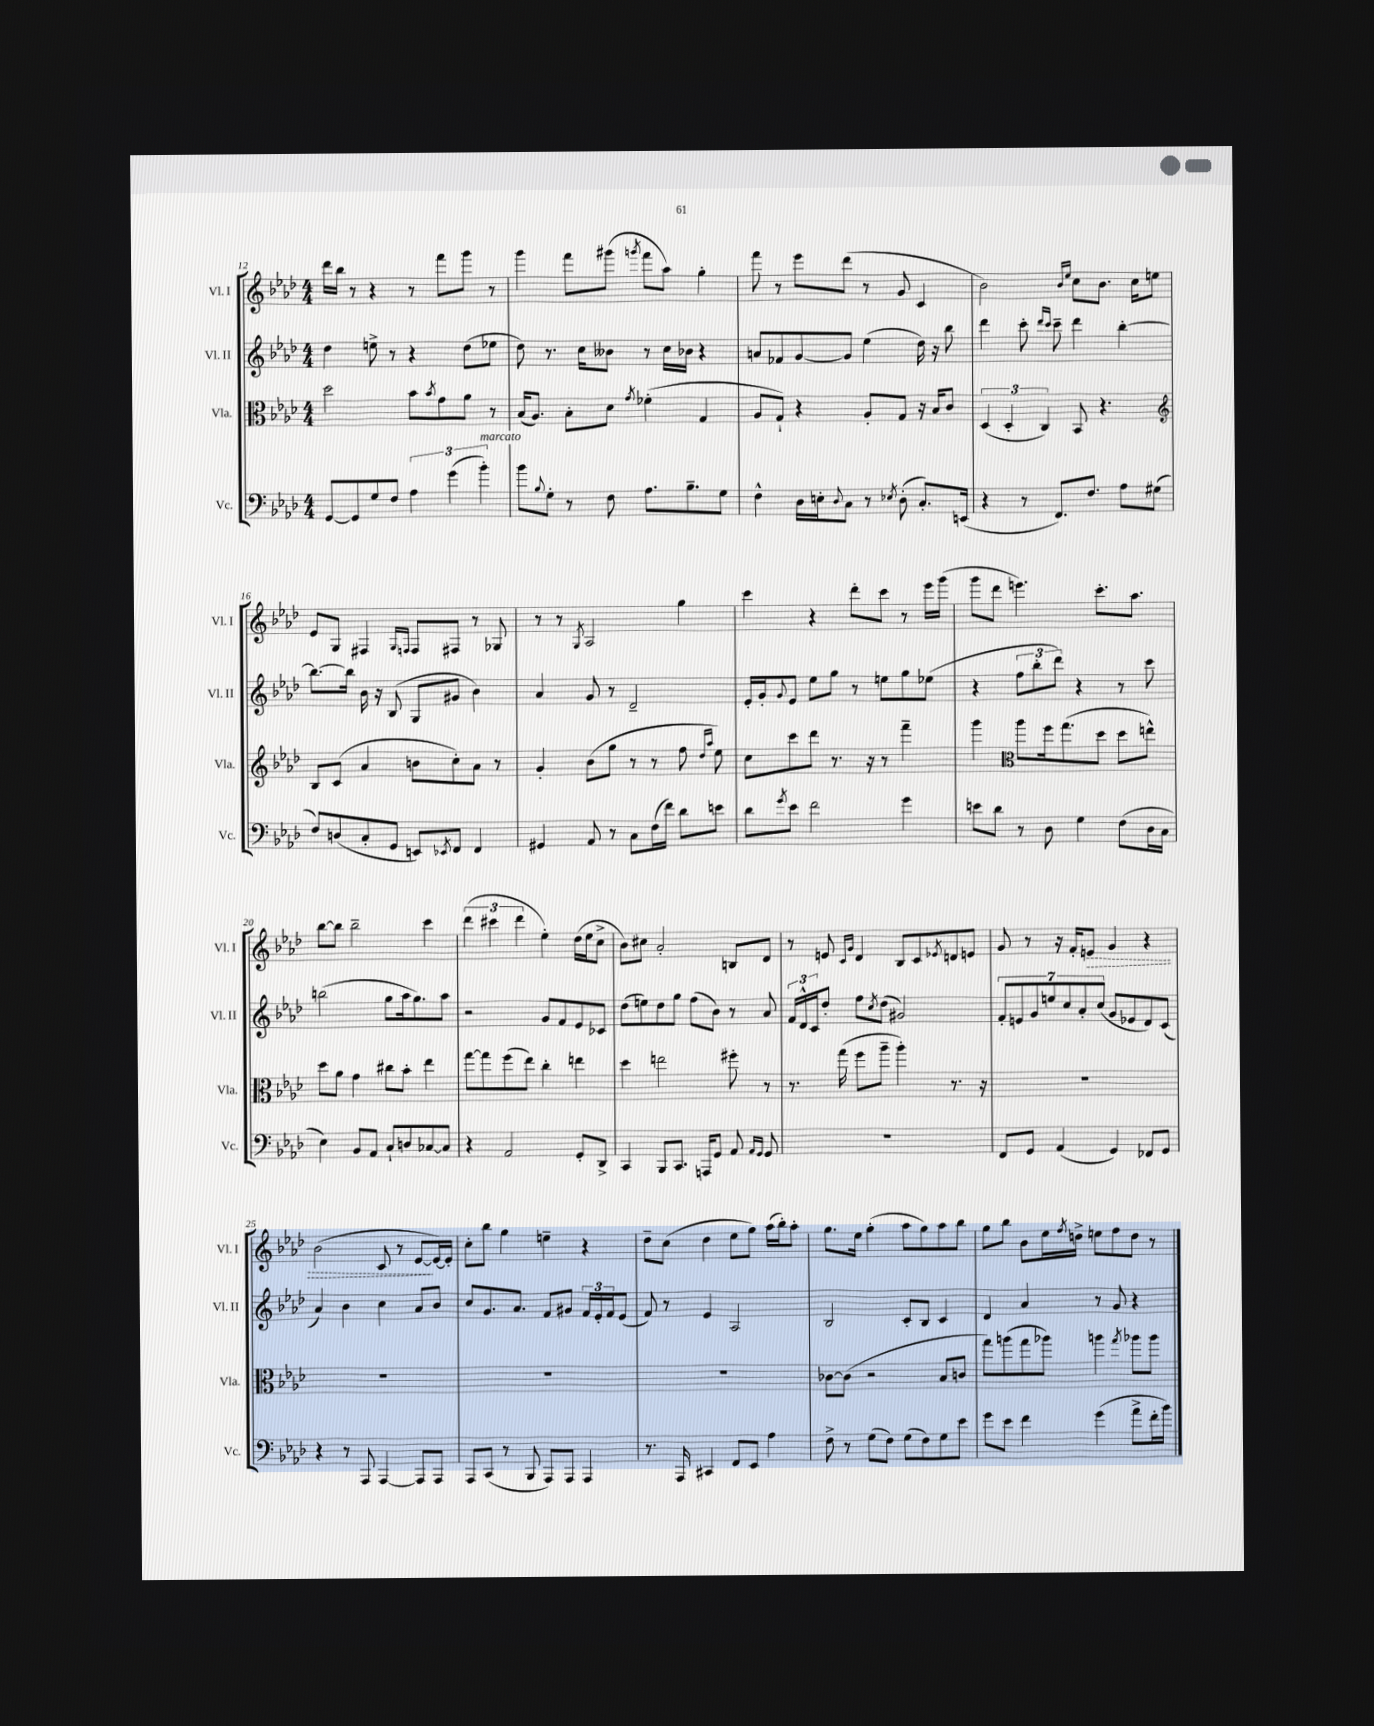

**kern	**kern	**kern	**kern
*staff4	*staff3	*staff2	*staff1
*clefF4	*clefC3	*clefG2	*clefG2
*k[b-e-a-d-]	*k[b-e-a-d-]	*k[b-e-a-d-]	*k[b-e-a-d-]
*M4/4	*M4/4	*M4/4	*M4/4
[8GG	2dd-	4dd-	16ddd-
.	.	.	16bb-
8GG]	.	.	8r
8G	.	8ee^	4r
8F	.	8r	.
6A-	8b-	4r	8r
.	8qb-	.	.
.	8g	.	8fff
(6g	.	.	.
.	8a-	(8dd-	8ggg
6b-')	.	.	.
.	8r	8ee-	8r
=	=	=	=
8b-	(16B-	8dd-)	4ggg
.	8.A-)	.	.
8qqB-	.	.	.
8G'	.	8.r	.
8r	8B-'	.	8fff
.	.	16cc	.
8F	8d-	8b--	(8ggg#
.	8qg	.	8qggg
8.A-	(4f-'	8r	8fff
.	.	16cc	8aa-)
8.B-~	.	16b-	.
.	4G	4r	4gg'
8G	.	.	.
=	=	=	=
4F^^	8A-	8a	8fff
.	8G`)	8f-	8r
16D-	4r	[8g	8eee-
16E'	.	.	.
8qqD-	.	.	.
8C	.	8g]	(8ddd-
8r	8A-'	(4ee-	8r
8qE-	.	.	.
(8D-'	8G	.	8g
8.C')	16r	16dd-)	4c
.	16B-	16r	.
.	8c	8bb-	.
(16EE	.	.	.
=	=	=	=
4r	(6D-	4ddd-	2b-)
.	6D-'	.	.
8r	.	8ccc'	.
.	6C)	.	.
.	.	16qqddd-	.
.	.	16qqccc	.
8.FF)	.	8ccc~	.
.	.	.	16qqb-
.	.	.	16qqee-
.	8BB-	4ddd-	8cc
8.F	.	.	.
.	4.r	.	8.b-
8A-	.	[4bb-'	.
.	.	.	16cc
(8G#	.	.	8ee
=	=	=	=
*	*clefG2	*	*
8F)	8B-	8.bb-_	8e-
(8D	(8c	.	8G
.	.	16bb-]	.
8C'	4a-	16b-	4F#
.	.	16r	.
8GG	.	(8B-	.
.	.	.	16qqG
.	.	.	16qqF
8EE)	8b	8G	8F
8qEE-	.	.	.
8FF	8cc')	8g#	8F#
4FF	8a-	4b-)	8r
.	8r	.	8G-
=	=	=	=
4GG#	4g'	4a-	8r
.	.	.	8r
.	.	.	8qG
8AA-	(8b-	8g	2A-
8r	8gg	8r	.
8C	8r	2d-~	.
(16F	8r	.	.
16f)	.	.	.
8d-	8ff	.	4gg
.	16qqdd-	.	.
.	16qqaa-	.	.
8e	8ee-)	.	.
=	=	=	=
8d-	8cc	16e-'	4ccc
.	.	16g'	.
8qg	.	8qqg	.
8e-	8ccc	8e-	.
2f	8ddd-	8ee-	4r
.	8.r	8gg	.
.	.	8r	8ddd-'
.	16r	.	.
.	8r	8ee	8ccc
4g	4fff~	8gg	8r
.	.	(8ee-	16eee-
.	.	.	(16ggg
=	=	=	=
8e	4ggg	4r	8ggg
8d-	.	.	8ddd-
*	*clefC3	*	*
8r	8aa-	12ff	4.eee)
.	.	12bb-'	.
8D-	16ff	.	.
.	.	12ddd-)	.
.	(8.gg	.	.
4G	.	4r	.
.	8dd-	.	8.ccc'
(8F	8dd-	8r	.
.	.	.	8.aa-
16D-	8ee^^)	8ccc	.
16C	.	.	.
=	=	=	=
4E-)	8dd-	(2bb	[8bb-
.	8a-	.	8bb-]
8BB-	4g	.	2bb-~
8AA-	.	.	.
8C`	8cc#	8gg	.
8D	8b-'	16aa-	.
.	.	8.gg)	.
[8C-	4ee-	.	4ccc
8C-]	.	8aa-	.
=	=	=	=
4r	[8gg	2r	(6ddd-
.	8gg]	.	.
.	.	.	6ccc#
2AA-	(8ff	.	.
.	.	.	6ddd-
.	8ee-)	.	.
.	4cc'	8g	4ee-')
.	.	8f	.
8GG'	4ee	8e-	(16dd-
.	.	.	16ee-
8DD-^	.	8c-	8cc^
=	=	=	=
4CC	4dd-	(8dd-	8b-)
.	.	8ee)	8cc#
8BBB-	2ee	8dd-	2a-'
8.CC	.	8gg	.
.	.	(8ff	.
16AAA	.	.	.
8GG	.	8b-)	.
8AA-	8ff#'	8r	8B
16qqAA-	.	.	.
16qqGG	.	.	.
8GG	8r	8a-	8d-
=	=	=	=
1r	8.r	24f	8r
.	.	24d-^^	.
.	.	24c	.
.	.	8dd-'	8e
.	(16gg	.	.
.	.	.	16qqc
.	.	.	16qqg
.	8ff	8ff	4d-
.	.	8qcc	.
.	8aa-~	(8dd-	.
.	4aa-')	2g#)	8B-
.	.	.	8c
.	.	.	8qe-
.	8.r	.	8d
.	.	.	8e
.	16r	.	.
=	=	=	=
8FF	1r	14f'	8g
.	.	14e	.
8GG	.	.	8r
.	.	14g	.
.	.	14ee	.
(4AA-	.	.	16r
.	.	14cc	.
.	.	.	16f'
.	.	14a-'	.
.	.	.	8e
.	.	(14cc	.
4GG)	.	8g	4g
.	.	8e-	.
8FF-	.	8d-)	4r
8GG	.	(8c	.
=	=	=	=
4r	1r	4a-)	(2b-
8r	.	4b-	.
8AAA-	.	.	.
[4AAA-	.	4cc	8c
.	.	.	8r
8AAA-]	.	8a-	[8e-
8AAA-	.	8b-	16e-_)
.	.	.	16e-']
=	=	=	=
8AAA-	1r	8cc	8cc'
(8CC	.	8.g	8bb-
8r	.	.	4gg
.	.	8.a-	.
8BBB-	.	.	.
8AAA-)	.	8f	4ee~
8AAA-	.	8g#	.
4AAA-	.	24f	4r
.	.	24e-'	.
.	.	24f	.
.	.	(8e-	.
=	=	=	=
8.r	1r	8f)	8dd-~
.	.	8r	(8cc
16AAA-	.	.	.
4CC#	.	4e-	4dd-
8FF	.	2A-	8ee-
8EE-	.	.	8gg)
4A-	.	.	(16aa-
.	.	.	16bb-')
.	.	.	8aa-'
=	=	=	=
8F^	[8c-	2B-	8.gg
8r	(8c-]	.	.
.	.	.	16ee-
(8G	2r	.	(4gg'
8F)	.	.	.
(8G	.	8c'	8aa-
8F)	.	8B-	8gg)
8G	8B-	4c	8aa-
8e-	8c	.	8bb-
=	=	=	=
8g	8gg)	4d-	8gg
8e-	(8aa	.	8bb-
4f	8gg	4a-	8b-
.	8aa-)	.	16ee-
.	.	.	8qff
.	.	.	16dd^
(4g	4aa	8r	8ee
.	.	8g	8ff
.	8qgg	.	.
8a-^	8aa-	4r	8dd
16f'	8aa-	.	8r
16b-)	.	.	.
==	==	==	==
*-	*-	*-	*-
